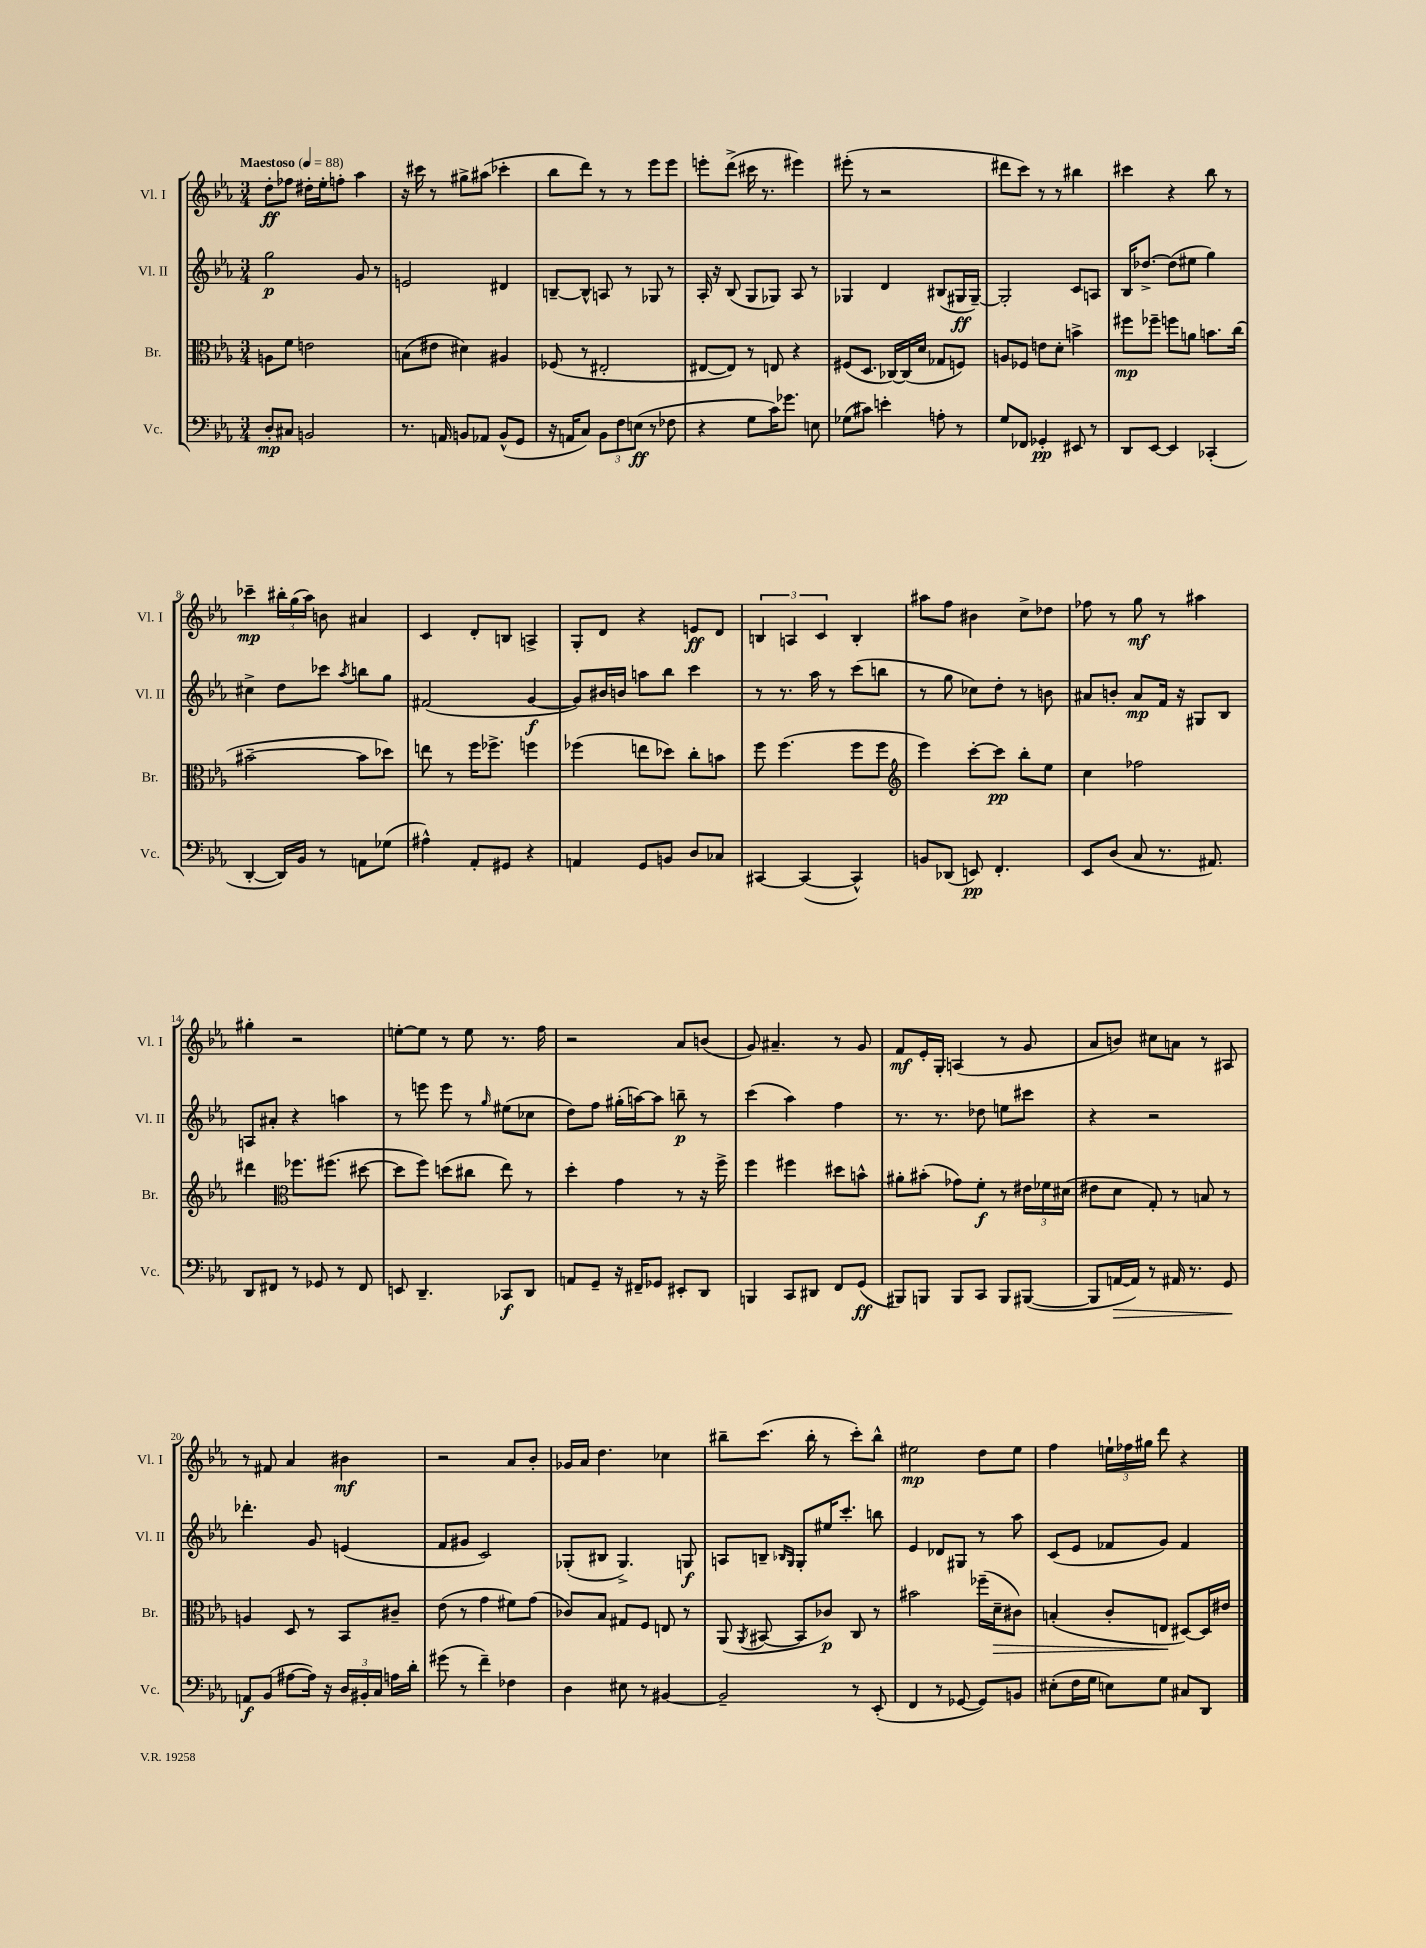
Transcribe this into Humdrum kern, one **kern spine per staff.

**kern	**dynam	**kern	**dynam	**kern	**dynam	**kern	**dynam
*part4	*part4	*part3	*part3	*part2	*part2	*part1	*part1
*staff4	*staff4	*staff3	*staff3	*staff2	*staff2	*staff1	*staff1
*I"Vc.	*	*I"Br.	*	*I"Vl. II	*	*I"Vl. I	*
*I'Vc.	*	*I'Br.	*	*I'Vl. II	*	*I'Vl. I	*
*clefF4	*	*clefC3	*	*clefG2	*	*clefG2	*
*k[b-e-a-]	*	*k[b-e-a-]	*	*k[b-e-a-]	*	*k[b-e-a-]	*
*M3/4	*	*M3/4	*	*M3/4	*	*M3/4	*
*MM88	*	*MM88	*	*MM88	*	*MM88	*
=1	=1	=1	=1	=1	=1	=1	=1
!	!	!	!	!	!	!LO:TX:a:B:t=Maestoso	!
8D'/L	mp	8An\L	.	2gg\	p	8dd'\L	ff
8C#X/J	.	8f\J	.	.	.	8ff-X\J	.
2BBn/	.	2en\	.	.	.	16dd#X'\LL	.
.	.	.	.	.	.	16ee-'\J	.
.	.	.	.	.	.	8ffn'\J	.
.	.	.	.	8g/	.	4aa-\	.
.	.	.	.	8r	.	.	.
=2	=2	=2	=2	=2	=2	=2	=2
8.r	.	(8Bn\L	.	2en/	.	16r	.
.	.	.	.	.	.	16ccc#X\	.
.	.	8e#X\J	.	.	.	8r	.
16AAn/	.	.	.	.	.	.	.
8BBn/L	.	4d#X\)	.	.	.	8gg#X^\L	.
8AA-X/J	.	.	.	.	.	(8aa#X\J	.
(8BB^^/L	.	4A#X/	.	4d#X/	.	4ccc-X'\	.
8GG/J	.	.	.	.	.	.	.
=3	=3	=3	=3	=3	=3	=3	=3
16r	.	(8F-X/	.	[8Bn~/L	.	8bb-\L	.
16AAn/KL	.	.	.	.	.	.	.
8C/J)	.	8r	.	8B^^/J]	.	8ddd\J)	.
12BB-\L	.	2E#X'/	.	8An/	.	8r	.
12F\	.	.	.	.	.	.	.
.	.	.	.	8r	.	8r	.
(12En\J	ff	.	.	.	.	.	.
8r	.	.	.	8G-X/	.	8eee-\L	.
8F-X\	.	.	.	8r	.	8eee-\J	.
=4	=4	=4	=4	=4	=4	=4	=4
4r	.	[8E#X/L	.	16A-'/	.	8eeen'\L	.
.	.	.	.	16r	.	.	.
.	.	8E#/J])	.	(8B-/	.	(8ddd^\J	.
8G\L	.	8r	.	8G/L	.	16ccc#X\	.
.	.	.	.	.	.	8.r	.
16c\K)	.	8En/	.	8G-X/J)	.	.	.
8.g-X\J	.	.	.	.	.	.	.
.	.	4r	.	8A-/	.	4eee#X\)	.
8En\	.	.	.	8r	.	.	.
=5	=5	=5	=5	=5	=5	=5	=5
(8G-X\L	.	(8F#X/L	.	4G-X/	.	(8eee#X'\	.
8c#X\J)	.	8.D/J	.	.	.	8r	.
4en'\	.	.	.	4d/	.	2r	.
.	.	[16C-X/LL)	.	.	.	.	.
.	.	(16C-/]	.	.	.	.	.
.	.	16d/JJ	.	.	.	.	.
8An'\	.	8G-X/L	.	(8B#X/L	.	.	.
8r	.	8Fn/J)	.	16G#X/L	ff	.	.
.	.	.	.	[16G#~/JJ)	.	.	.
=6	=6	=6	=6	=6	=6	=6	=6
8G/L	.	8An/L	.	2G#'/]	.	8ddd#X\L	.
8FF-X/J	.	8F-X/J	.	.	.	8ccc\J)	.
4GG-X'/	pp	8en\L	.	.	.	8r	.
.	.	8d'\J	.	.	.	8r	.
8EE#X/	.	4bn^\	.	8c/L	.	4bb#X\	.
8r	.	.	.	8An/J	.	.	.
=7	=7	=7	=7	=7	=7	=7	=7
8DD/L	.	8ff#X\L	mp	16B-/KL	.	4ccc#X\	.
.	.	.	.	[8.dd-X^/J	.	.	.
[8EE-/J	.	8ff-X~\J	.	.	.	.	.
4EE-/]	.	8ffn\L	.	(8dd-\L]	.	4r	.
.	.	8an\J	.	8ee#X\J	.	.	.
(4CC-X'/	.	8.bn\L	.	4gg\)	.	8bb-\	.
.	.	.	.	.	.	8r	.
.	.	(16cc\Jk	.	.	.	.	.
!!LO:LB:g=z
=8	=8	=8	=8	=8	=8	=8	=8
[4DD'/	.	[2b#X~\	.	4cc#X^\	.	4ccc-X~\	mp
16DD/LL])	.	.	.	8dd\L	.	24bb#X'\LL	.
.	.	.	.	.	.	(24gg\	.
16BB-/JJ	.	.	.	.	.	.	.
.	.	.	.	.	.	24aa-\JJ)	.
8r	.	.	.	8ccc-X\J	.	8bn\	.
.	.	.	.	8qaa-/	.	.	.
8AAn\L	.	8b#\L]	.	8bbn\L	.	4a#X/	.
(8G-X\J	.	8dd-X\J)	.	8gg\J	.	.	.
=9	=9	=9	=9	=9	=9	=9	=9
4A#X^^\)	.	8een\	.	(2f#X/	.	4c/	.
.	.	8r	.	.	.	.	.
8AA-'/L	.	16ff\KL	.	.	.	8d'/L	.
.	.	8.ff-X^\J	.	.	.	.	.
8GG#X/J	.	.	.	.	.	8Bn/J	.
4r	.	4ffn\	.	[4g/	f	4An^/	.
=10	=10	=10	=10	=10	=10	=10	=10
4AAn/	.	(4ff-X\	.	8g/L])	.	8G'/L	.
.	.	.	.	16b#X/L	.	8d/J	.
.	.	.	.	16bn/JJ	.	.	.
8GG/L	.	8een\L	.	8aan\L	.	4r	.
8BBn/J	.	8dd-X\J)	.	8bb-\J	.	.	.
8D/L	.	8cc'\L	.	4ccc\	.	8en/L	ff
8C-X/J	.	8bn\J	.	.	.	8d/J	.
=11	=11	=11	=11	=11	=11	=11	=11
[4CC#X/	.	8ff\	.	8r	.	6Bn/	.
.	.	(4.ff\	.	8.r	.	.	.
.	.	.	.	.	.	6An/	.
(4CC#/_	.	.	.	.	.	.	.
.	.	.	.	16aa-\	.	.	.
.	.	.	.	.	.	6c/	.
.	.	.	.	8r	.	.	.
4CC#^^/])	.	8ff\L	.	(8ccc\L	.	4B'/	.
.	.	8ff\J	.	8bbn\J	.	.	.
=12	=12	=12	=12	=12	=12	=12	=12
*	*	*clefG2	*	*	*	*	*
8BBn/L	.	4eee-\)	.	8r	.	8aa#X\L	.
(8DD-X/J	.	.	.	8gg\	.	8ff\J	.
8EEn/)	pp	[8ccc'\L	.	8cc-X\L)	.	4b#X\	.
4.FF'/	.	8ccc\J]	pp	8dd'\J	.	.	.
.	.	8bb-'\L	.	8r	.	8cc^\L	.
.	.	8ee-\J	.	8bn\	.	8dd-X\J	.
=13	=13	=13	=13	=13	=13	=13	=13
8EE-/L	.	4cc\	.	8a#X/L	.	8ff-X\	.
(8D/J	.	.	.	8bn'/J	.	8r	.
8C/	.	2ff-X\	.	8a#/L	mp	8gg\	mf
8.r	.	.	.	16f/Jk	.	8r	.
.	.	.	.	16r	.	.	.
.	.	.	.	8G#X/L	.	4aa#X\	.
8.AA#X/)	.	.	.	.	.	.	.
.	.	.	.	8B-/J	.	.	.
!!LO:LB:g=z
=14	=14	=14	=14	=14	=14	=14	=14
8DD/L	.	4ddd#X\	.	8An/L	.	4gg#X'\	.
8FF#X/J	.	.	.	8a#X'/J	.	.	.
*	*	*clefC3	*	*	*	*	*
8r	.	8.ff-X\L	.	4r	.	2r	.
8GG-X/	.	.	.	.	.	.	.
.	.	(8.ff#X\J	.	.	.	.	.
8r	.	.	.	4aan\	.	.	.
8FF#/	.	[8dd#X\	.	.	.	.	.
=15	=15	=15	=15	=15	=15	=15	=15
8EEn/	.	8dd#\L]	.	8r	.	[8een'\L	.
4.DD~/	.	8ff\J)	.	8eeen\	.	8ee\J]	.
.	.	(8ddn\L	.	8eee\	.	8r	.
.	.	8cc#X\J	.	8r	.	8ee\	.
.	.	.	.	16qqgg/	.	.	.
8CC-X/L	f	8ee-\)	.	(8ee#X\L	.	8.r	.
8DD/J	.	8r	.	8cc-X\J	.	.	.
.	.	.	.	.	.	16ff\	.
=16	=16	=16	=16	=16	=16	=16	=16
8AAn/L	.	4dd'\	.	8dd\L)	.	2r	.
8GG~/J	.	.	.	8ff\J	.	.	.
16r	.	4g\	.	(16gg#X'\LL	.	.	.
16FF#X~/KL	.	.	.	[16aan\J)	.	.	.
8GG-X/J	.	.	.	8aa\J]	.	.	.
8EE#X'/L	.	8r	.	8bbn~\	p	8a-/L	.
8DD/J	.	16r	.	8r	.	(8bn/J	.
.	.	16ff^\	.	.	.	.	.
=17	=17	=17	=17	=17	=17	=17	=17
4BBBn/	.	4ff\	.	(4ccc\	.	8g/)	.
.	.	.	.	.	.	4.a#X~/	.
8CC/L	.	4ff#X\	.	4aa-\)	.	.	.
8DD#X/J	.	.	.	.	.	.	.
8FF/L	.	8dd#X\L	.	4ff\	.	8r	.
(8GG/J	ff	8bn^^\J	.	.	.	8g/	.
=18	=18	=18	=18	=18	=18	=18	=18
8BBB#X/L)	.	8a#X'\L	.	8.r	.	8f/L	mf
8BBBn/J	.	(8b#X'\J	.	.	.	16e-'/L	.
.	.	.	.	8.r	.	16G'/JJ	.
8BBB/L	.	8g-X\L)	.	.	.	(4An/	.
8CC/J	.	8f'\J	f	8dd-X\	.	.	.
8BBB/L	.	8r	.	8een\L	.	8r	.
([8BBB#X/J	.	24e#X\LL	.	8ccc#X\J	.	8g/	.
.	.	24f-X\	.	.	.	.	.
.	.	(24d#X\JJ	.	.	.	.	.
=19	=19	=19	=19	=19	=19	=19	=19
8BBB#/L]	.	8e#X\L	.	4r	.	8a-/L	.
!	!LO:HP:b	!	!	!	!	!	!
[16AAn/L	>	8d\J	.	.	.	8bn/J)	.
16AA/JJ])	.	.	.	.	.	.	.
8r	.	8G'/)	.	2r	.	8cc#X\L	.
16AA#X/	.	8r	.	.	.	8an\J	.
8.r	.	.	.	.	.	.	.
.	.	8Bn/	.	.	.	8r	.
8GG/	.	8r	.	.	.	8A#X/	.
.	]	.	.	.	.	.	.
!!LO:LB:g=z
=20	=20	=20	=20	=20	=20	=20	=20
8AAn/L	f	4An/	.	4.ddd-X'\	.	8r	.
(8BB-/J	.	.	.	.	.	8f#X/	.
[8A#X\L	.	8D/	.	.	.	4a-/	.
16A#\Jk])	.	8r	.	8g/	.	.	.
16r	.	.	.	.	.	.	.
24D/LL	.	8BB-/L	.	(4en/	.	4b#X\	mf
24BB#X'/	.	.	.	.	.	.	.
24C/JJ	.	.	.	.	.	.	.
16An\LL	.	8c#X~/J	.	.	.	.	.
16d'\JJ	.	.	.	.	.	.	.
=21	=21	=21	=21	=21	=21	=21	=21
(8g#X\	.	(8e-\	.	8f/L	.	2r	.
8r	.	8r	.	8g#X/J	.	.	.
4f~\)	.	4g\	.	2c/)	.	.	.
4F-X\	.	8f#X\L)	.	.	.	8a-/L	.
.	.	(8g\J	.	.	.	8b-'/J	.
=22	=22	=22	=22	=22	=22	=22	=22
4D\	.	8c-X/L)	.	(8G-X'/L	.	16g-X/LL	.
.	.	.	.	.	.	16a-/JJ	.
.	.	8B-/J	.	8B#X/J	.	4.dd\	.
8E#X\	.	8G#X/L	.	4.G-^/)	.	.	.
8r	.	8F/J	.	.	.	.	.
[4BB#X/	.	8En/	.	.	.	4cc-X\	.
.	.	8r	.	8Gn/	f	.	.
=23	=23	=23	=23	=23	=23	=23	=23
2BB#~/]	.	(8AA-/	.	8An/L	.	8bb#X~\L	.
.	.	8qAA-/	.	.	.	.	.
.	.	[8BB#X/	.	8Bn~/J	.	(8.ccc\J	.
.	.	.	.	16qqB-X/LL	.	.	.
.	.	.	.	16qqG/JJ	.	.	.
.	.	8BB#/L]	.	8G'/L	.	.	.
.	.	.	.	.	.	16bb#'\	.
.	.	8c-X/J)	p	16ee#X/K	.	8r	.
.	.	.	.	8.ccc'/J	.	.	.
8r	.	8C/	.	.	.	8ccc'\L)	.
(8EE-'/	.	8r	.	8bbn\	.	8bb#^^\J	.
=24	=24	=24	=24	=24	=24	=24	=24
4FF/	.	2b#X\	.	4e-/	.	2ee#X\	mp
8r	.	.	.	8d-X/L	.	.	.
[8GG-X/	.	.	.	8G#X/J	.	.	.
8GG-/L])	.	(16ff-X~\LL	.	8r	.	8dd\L	.
!	!	!	!LO:HP:b	!	!	!	!
.	.	16d~\J	>	.	.	.	.
8BBn/J	.	8c#X\J)	.	8aa-\	.	8ee#\J	.
=25	=25	=25	=25	=25	=25	=25	=25
(8E#X'\L	.	(4Bn'/	.	(8c/L	.	4ff\	.
16F\L	.	.	.	8e-/J	.	.	.
16G\JJ	.	.	.	.	.	.	.
8En\L)	.	8c'/L	.	8f-X/L	.	24een`\LL	.
.	.	.	.	.	.	24ff-X\	.
.	.	.	.	.	.	24gg#X\JJ	.
8G\J	.	8En/J	.	8g/J)	.	8ddd\	.
8C#X/L	.	[8D#X/L)	]	4f-/	.	4r	.
8DD/J	.	16D#/L]	.	.	.	.	.
.	.	16e#X/JJ	.	.	.	.	.
==	==	==	==	==	==	==	==
*-	*-	*-	*-	*-	*-	*-	*-
